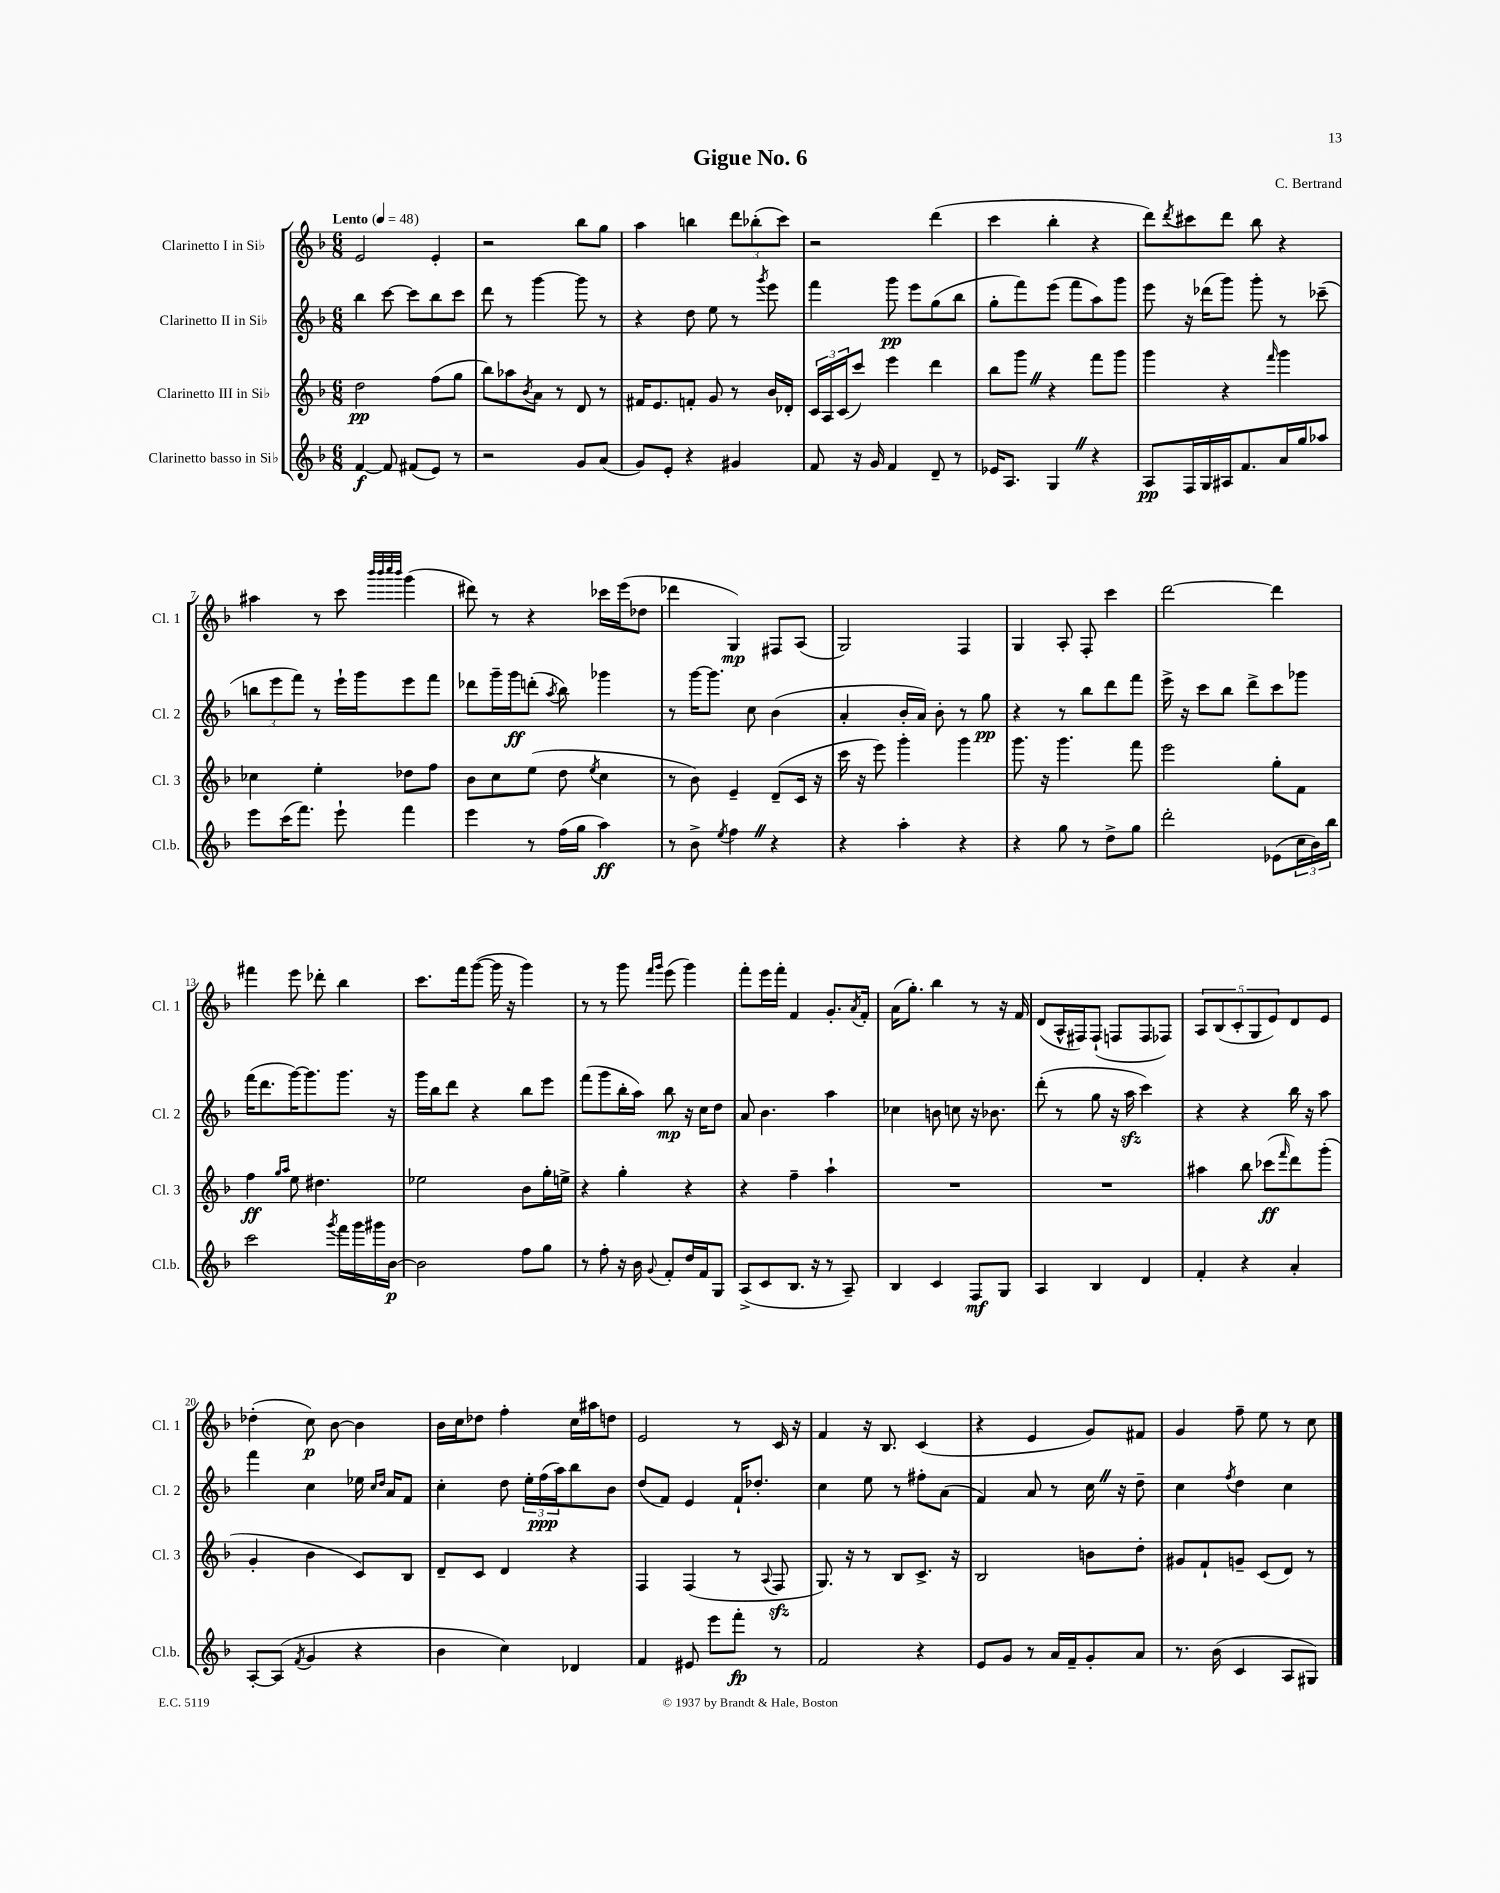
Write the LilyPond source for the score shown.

\header { title = "Gigue No. 6" composer = "C. Bertrand" }
<<
\new StaffGroup <<
\new Staff = "s0" \with { instrumentName = "Clarinetto I in Sib" shortInstrumentName = "Cl. 1" } {
    \clef treble \key f \major \numericTimeSignature \time 6/8 \tempo "Lento" 4 = 48
    e'2 e'4-. |
    r2 bes''8 g''8 |
    a''4 b''4 \tuplet 3/2 { d'''8 bes''8-.( c'''8) } |
    r2 d'''4( |
    c'''4 bes''4-. r4 |
    d'''8) \acciaccatura { d'''8 } cis'''8 d'''8 bes''8 r4 |
    ais''4 r8 c'''8 \grace { bes'''32 bes'''32 c''''32 bes'''32 } g'''4( |
    dis'''8) r8 r4 ces'''16 e'''16( des''8 |
    des'''4 g4\mp) fis8 a8( |
    g2) f4 |
    g4 a8-. f8-. c'''4 |
    d'''2~ d'''4 |
    fis'''4 e'''8 des'''8-. bes''4 |
    c'''8. f'''16 g'''8~( g'''16 r16 g'''4) |
    r8 r8 g'''8 \grace { f'''16 g'''16 } e'''8( g'''4) |
    f'''8-. e'''16 f'''16-. f'4 g'8.-. \acciaccatura { a'8 } f'16-. |
    a'16( g''8.-.) bes''4 r8 r16 f'16 |
    d'8( a16-^ fis16) fis8-!( f8 f8 fes8) |
    \tuplet 5/4 { a8 bes8( c'8-. g8 e'8) } d'8 e'8 |
    des''4-.( c''8\p) bes'8~ bes'4 |
    bes'16 c''16 des''8 f''4-. c''16 ais''16 d''8 |
    e'2 r8 c'16 r16 |
    f'4 r16 bes8. c'4( |
    r4 e'4 g'8) fis'8 |
    g'4 f''8-- e''8 r8 c''8 \bar "|." |
}
\new Staff = "s1" \with { instrumentName = "Clarinetto II in Sib" shortInstrumentName = "Cl. 2" } {
    \clef treble \key f \major \numericTimeSignature \time 6/8
    bes''4 c'''8~ c'''8 bes''8 c'''8 |
    d'''8 r8 g'''4~ g'''8 r8 |
    r4 d''8 e''8 r8 \acciaccatura { g'''8 } e'''8 |
    f'''4 g'''8\pp e'''8 g''8( bes''8 |
    g''8-. f'''8) e'''8( f'''8 a''8) g'''8 |
    e'''8 r16 des'''16( g'''8) g'''8-. r8 ces'''8--( |
    \tuplet 3/2 { b''8 e'''8 f'''8) } r8 e'''16-! g'''16 e'''8 f'''8 |
    des'''8 g'''16-- g'''16\ff d'''8-.( \acciaccatura { a''8 } bes''8) ges'''4 |
    r8 g'''16~ g'''8. c''8 bes'4( |
    a'4-. bes'16-. a'16) bes'8-. r8 g''8\pp |
    r4 r8 bes''8 d'''8 f'''8 |
    e'''16-> r16 c'''8 bes''8 d'''8-> c'''8 ges'''8 |
    f'''16( d'''8. g'''16~) g'''8. g'''8. r16 |
    g'''16 bes''16 d'''8 r4 bes''8 e'''8 |
    f'''8( g'''8 bes''16-. a''16) bes''8\mp r16 c''16 d''8 |
    a'8 bes'4. a''4 |
    ces''4 b'8 c''8 r16 bes'8. |
    d'''8-.( r8 g''8 r16 a''16\sfz c'''4) |
    r4 r4 bes''16 r16 a''8 |
    f'''4 c''4 ees''16 \grace { c''16 d''16 } a'16 f'8 |
    c''4-. d''8 \tuplet 3/2 { e''16-. f''16\ppp( a''16) } bes''8 bes'8 |
    d''8( f'8) e'4 f'16-! des''8.-. |
    c''4 e''8 r8 fis''8-. a'8( |
    f'4) a'8 r8 c''16 \once \override BreathingSign.text = \markup { \musicglyph "scripts.caesura.straight" } \breathe r16 d''8-- |
    c''4 \acciaccatura { f''8 } d''4 c''4 \bar "|." |
}
\new Staff = "s2" \with { instrumentName = "Clarinetto III in Sib" shortInstrumentName = "Cl. 3" } {
    \clef treble \key f \major \numericTimeSignature \time 6/8
    d''2\pp f''8( g''8 |
    bes''8) aes''8 \acciaccatura { bes'8 } a'8 r8 d'8 r8 |
    fis'16 e'8. f'8-. g'8 r8 bes'16 des'16-. |
    \tuplet 3/2 { c'16 a16 c'16( } c'''8) e'''4 d'''4 |
    bes''8 g'''8 \once \override BreathingSign.text = \markup { \musicglyph "scripts.caesura.straight" } \breathe r4 f'''8 g'''8 |
    g'''4 r4 \grace { f'''16 } g'''4 |
    ces''4 e''4-. des''8 f''8 |
    bes'8 c''8 e''8( d''8 \acciaccatura { e''8 } c''4 |
    r8 bes'8) e'4-- d'8--( c'16 r16 |
    c'''16 r16 e'''8) g'''4-. g'''4 |
    g'''8. r16 g'''4. f'''8 |
    e'''2 g''8-. f'8 |
    f''4\ff \grace { g''16 a''16 } e''8 dis''4. |
    ees''2 bes'8 g''16-. e''16-> |
    r4 g''4-. r4 |
    r4 f''4-- a''4-! |
    R2. |
    R2. |
    ais''4 bes''8 ces'''8\ff( \grace { f'''16 } d'''8) g'''8-.( |
    g'4-. bes'4 c'8) bes8 |
    d'8-- c'8 d'4 r4 |
    f4 f4( r8 \appoggiatura { a8 } f8\sfz |
    g8.) r16 r8 bes8 c'8.-> r16 |
    bes2 b'8 d''8-. |
    gis'8 f'8-! g'8-- c'8( d'8) r8 \bar "|." |
}
\new Staff = "s3" \with { instrumentName = "Clarinetto basso in Sib" shortInstrumentName = "Cl.b." } {
    \clef treble \key f \major \numericTimeSignature \time 6/8
    f'4~\f f'8 fis'8( e'8) r8 |
    r2 g'8 a'8( |
    g'8) e'8-. r4 gis'4 |
    f'8 r16 g'16 f'4 d'8-- r8 |
    ees'16 a8. g4 \once \override BreathingSign.text = \markup { \musicglyph "scripts.caesura.straight" } \breathe r4 |
    a8\pp f16 g16 ais16 f'8. a'16 g''16 aes''8 |
    e'''8 c'''16( f'''8.) e'''8-! f'''4 |
    e'''4 r8 f''16( g''16 a''4\ff) |
    r8 bes'8-> \acciaccatura { e''8 } f''4 \once \override BreathingSign.text = \markup { \musicglyph "scripts.caesura.straight" } \breathe r4 |
    r4 a''4-. r4 |
    r4 g''8 r8 d''8-> g''8 |
    d'''2-. ees'8( \tuplet 3/2 { c''16 bes'16) bes''16 } |
    c'''2 \acciaccatura { g'''8 } f'''16 g'''16 gis'''16 bes'16~\p |
    bes'2 f''8 g''8 |
    r8 f''8-. r16 bes'16 \appoggiatura { g'8 } f'8-. d''16 f'16 g8 |
    a8->( c'8 bes8. r16 r8 a8--) |
    bes4 c'4 f8\mf g8 |
    a4 bes4 d'4 |
    f'4-. r4 a'4-. |
    a8~-. a8( \acciaccatura { f'8 } g'4 r4 |
    bes'4 c''4) des'4 |
    f'4 eis'8 e'''8 f'''8-.\fp r8 |
    f'2 r4 |
    e'8 g'8 r8 a'16 f'16-- g'8-. a'8 |
    r8. bes'16( c'4 a8 gis8) \bar "|." |
}
>>
>>
